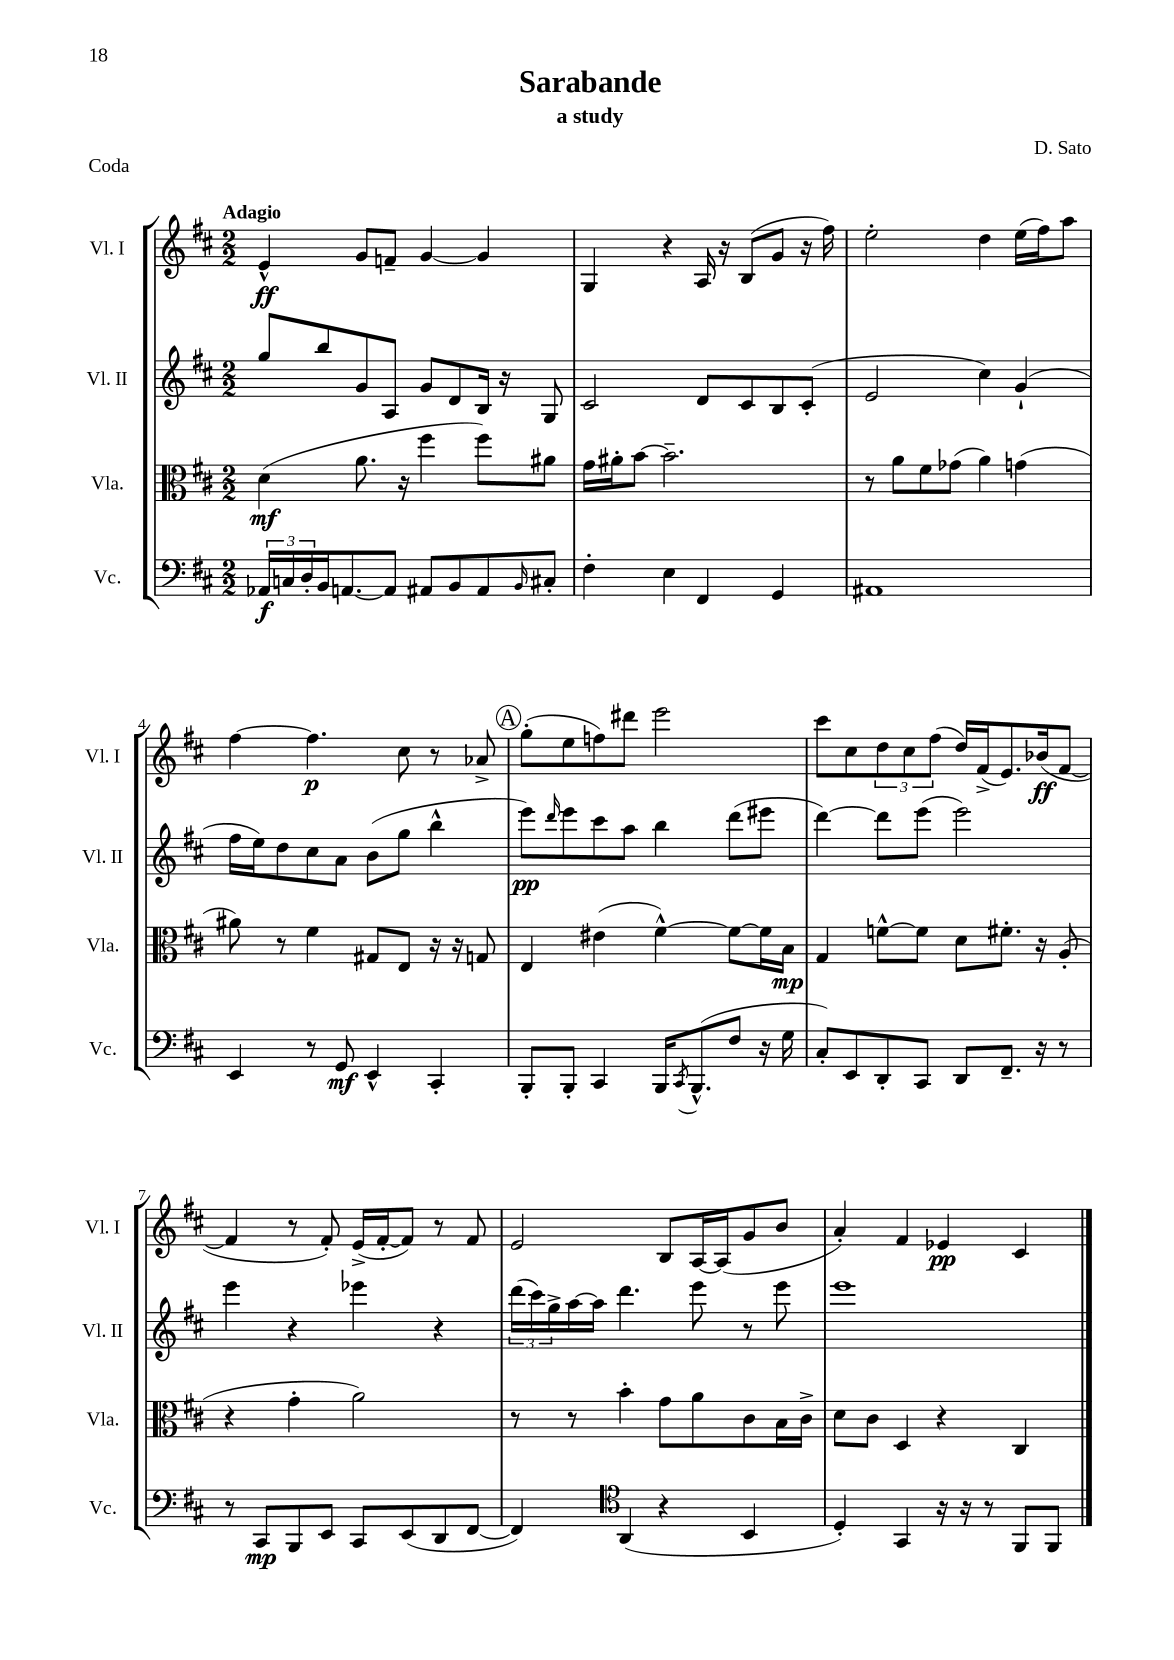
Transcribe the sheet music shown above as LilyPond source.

\header { title = "Sarabande" composer = "D. Sato" subtitle = "a study" piece = "Coda" }
<<
\new StaffGroup <<
\new Staff = "s0" \with { instrumentName = "Vl. I" shortInstrumentName = "Vl. I" } {
    \clef treble \key d \major \numericTimeSignature \time 2/2 \tempo "Adagio"
    e'4-^\ff g'8 f'8-- g'4~ g'4 |
    g4 r4 a16 r16 b8( g'8 r16 fis''16) |
    e''2-. d''4 e''16( fis''16) a''8 |
    fis''4~ fis''4.\p cis''8 r8 aes'8-> |
    \mark \markup { \circle "A" } g''8-.( e''8 f''8) dis'''8 e'''2 |
    cis'''8 cis''8 \tuplet 3/2 { d''8 cis''8 fis''8( } d''16) fis'16->( e'8.) bes'16\ff( fis'8~ |
    fis'4 r8 fis'8-.) e'16->( fis'16~-. fis'8) r8 fis'8 |
    e'2 b8 a16~ a16( g'8 b'8 |
    a'4-.) fis'4 ees'4\pp cis'4 \bar "|." |
}
\new Staff = "s1" \with { instrumentName = "Vl. II" shortInstrumentName = "Vl. II" } {
    \clef treble \key d \major \numericTimeSignature \time 2/2
    g''8 b''8 g'8 a8 g'8 d'8 b16 r16 g8 |
    cis'2 d'8 cis'8 b8 cis'8-.( |
    e'2 cis''4) g'4-!( |
    fis''16 e''16) d''8 cis''8 a'8 b'8( g''8 b''4-^ |
    \mark \markup { \circle "A" } e'''8\pp) \grace { d'''16 } e'''8 cis'''8 a''8 b''4 d'''8( eis'''8 |
    d'''4~) d'''8 e'''8( e'''2) |
    e'''4 r4 ees'''4 r4 |
    \tuplet 3/2 { d'''16( cis'''16) g''16-> } a''16~ a''16 d'''4. e'''8 r8 e'''8 |
    e'''1 \bar "|." |
}
\new Staff = "s2" \with { instrumentName = "Vla." shortInstrumentName = "Vla." } {
    \clef alto \key d \major \numericTimeSignature \time 2/2
    d'4\mf( a'8. r16 fis''4 fis''8) ais'8 |
    g'16 ais'16-. b'8~ b'2.-- |
    r8 a'8 fis'8 ges'8( a'4) g'4( |
    ais'8) r8 fis'4 gis8 e8 r16 r16 g8 |
    \mark \markup { \circle "A" } e4 eis'4( fis'4~-^) fis'8~ fis'16 b16\mp |
    g4 f'8~-^ f'8 d'8 fis'8.-. r16 a8-.( |
    r4 g'4-. a'2) |
    r8 r8 b'4-. g'8 a'8 cis'8 b16 cis'16-> |
    d'8 cis'8 d4 r4 cis4 \bar "|." |
}
\new Staff = "s3" \with { instrumentName = "Vc." shortInstrumentName = "Vc." } {
    \clef bass \key d \major \numericTimeSignature \time 2/2
    \tuplet 3/2 { aes,16\f c16 d16-. } b,16 a,8.~ a,8 ais,8 b,8 ais,8 \grace { b,16 } cis8-. |
    fis4-. e4 fis,4 g,4 |
    ais,1 |
    e,4 r8 g,8\mf e,4-^ cis,4-. |
    \mark \markup { \circle "A" } b,,8-. b,,8-. cis,4 b,,16 \acciaccatura { cis,8 } b,,8.-^( fis8 r16 g16 |
    cis8-.) e,8 d,8-. cis,8 d,8 fis,8.-- r16 r8 |
    r8 cis,8\mp b,,8 e,8 cis,8 e,8( d,8 fis,8~ |
    fis,4) \clef tenor a,4( r4 b,4 |
    d4-.) g,4 r16 r16 r8 fis,8 fis,8 \bar "|." |
}
>>
>>
